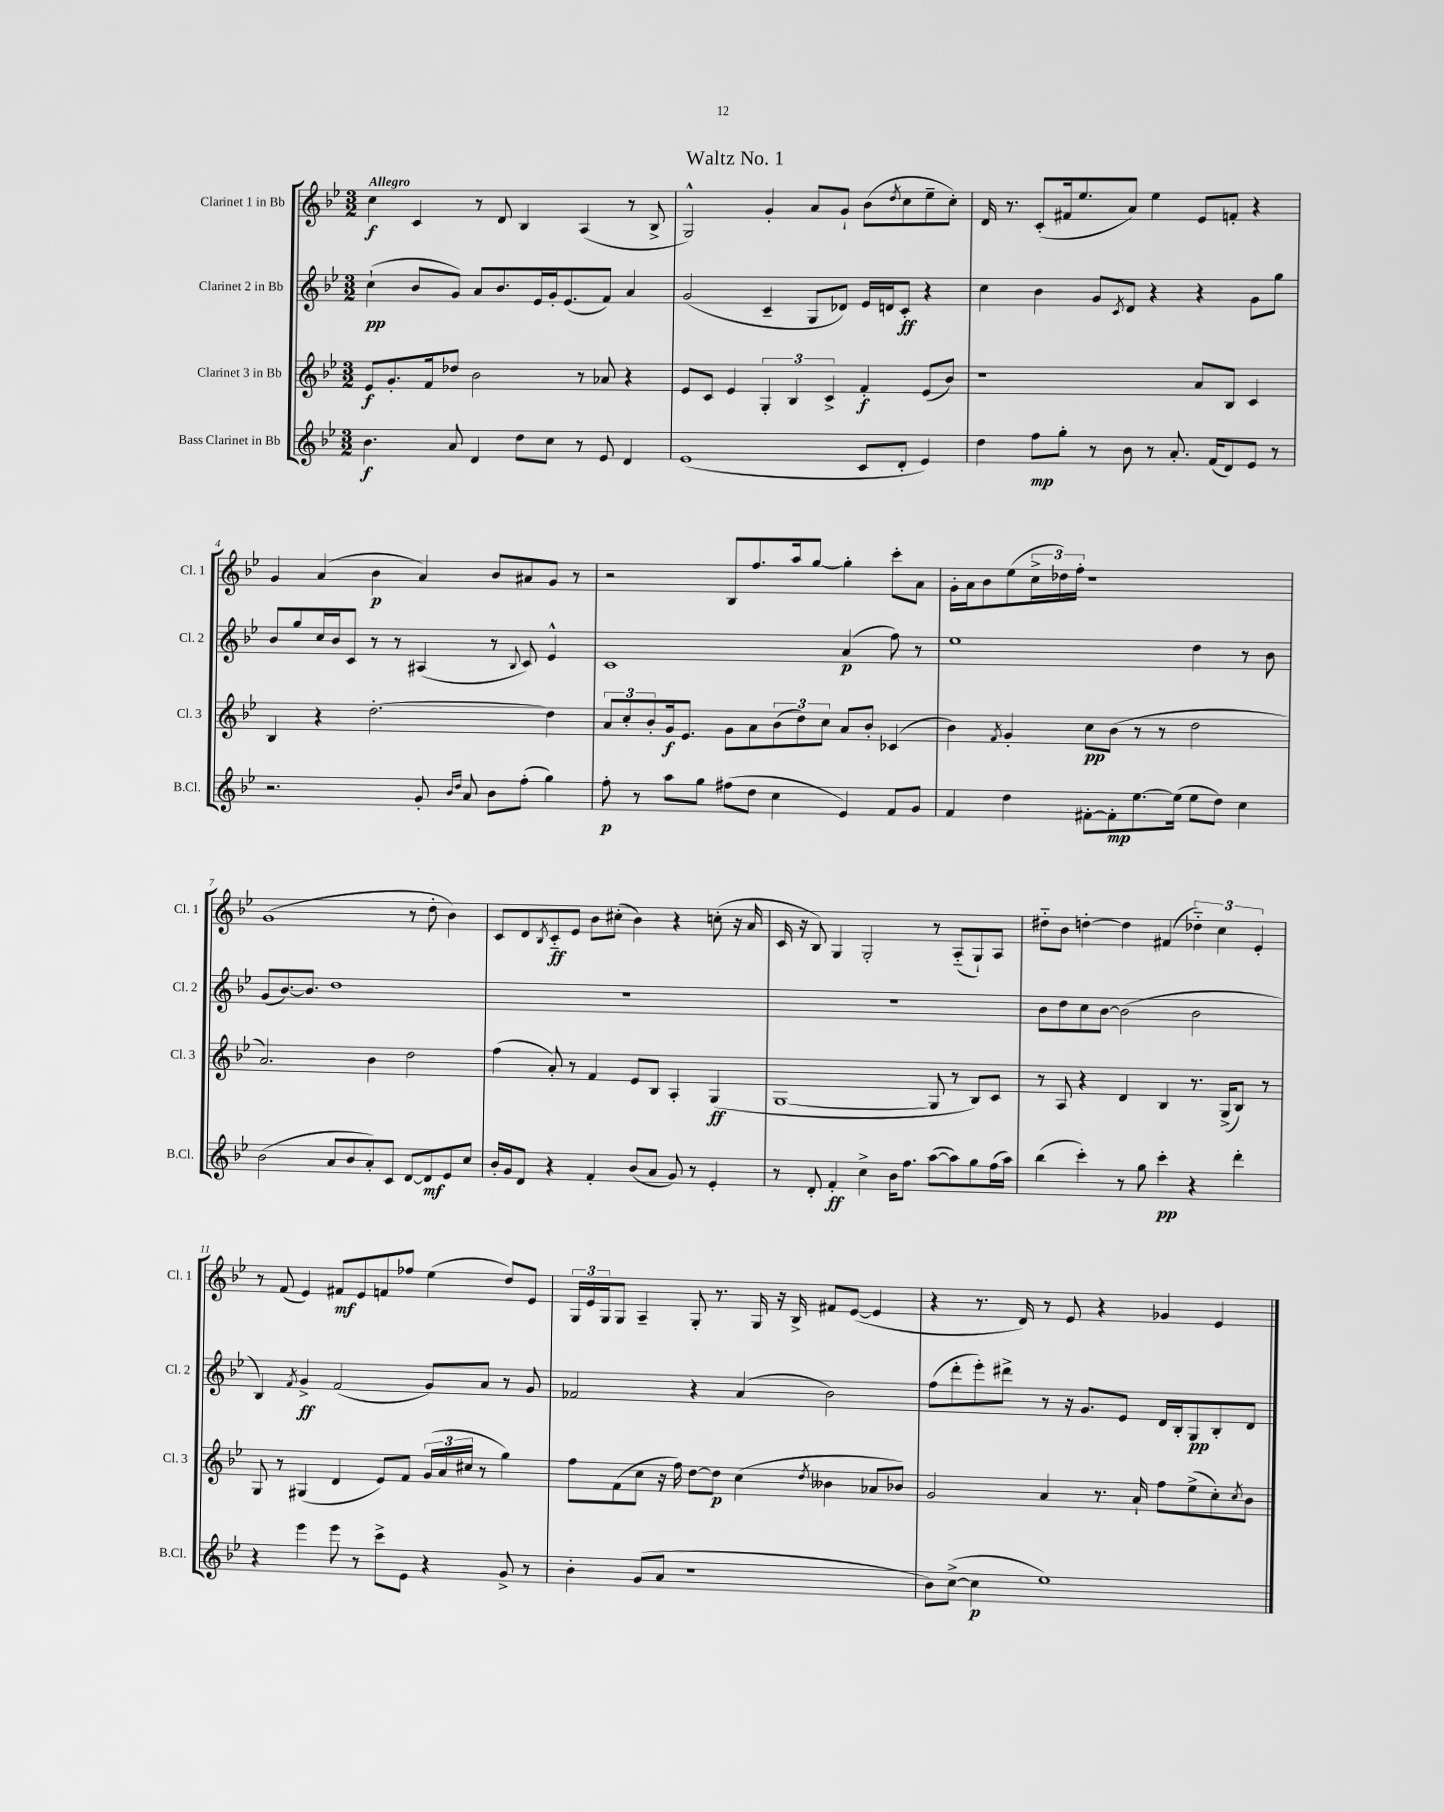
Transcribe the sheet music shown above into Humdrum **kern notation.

**kern	**dynam	**kern	**dynam	**kern	**dynam	**kern	**dynam
*part4	*part4	*part3	*part3	*part2	*part2	*part1	*part1
*staff4	*staff4	*staff3	*staff3	*staff2	*staff2	*staff1	*staff1
*I"Bass Clarinet in Bb	*	*I"Clarinet 3 in Bb	*	*I"Clarinet 2 in Bb	*	*I"Clarinet 1 in Bb	*
*I'B.Cl.	*	*I'Cl. 3	*	*I'Cl. 2	*	*I'Cl. 1	*
*clefG2	*	*clefG2	*	*clefG2	*	*clefG2	*
*k[b-e-]	*	*k[b-e-]	*	*k[b-e-]	*	*k[b-e-]	*
*M3/2	*	*M3/2	*	*M3/2	*	*M3/2	*
=1	=1	=1	=1	=1	=1	=1	=1
!	!	!	!	!	!	!LO:TX:a:B:t=Allegro	!
4.b-\	f	8e-/L	f	(4cc`\	pp	4cc\	f
.	.	8.g'/	.	.	.	.	.
.	.	.	.	8b-/L	.	4c/	.
.	.	16f/k	.	.	.	.	.
8a/	.	8dd-X/J	.	8g/J)	.	.	.
4d/	.	2b-\	.	8a/L	.	8r	.
.	.	.	.	8.b-/	.	8d/	.
8dd\L	.	.	.	.	.	4B-/	.
.	.	.	.	16e-/L	.	.	.
8cc\J	.	.	.	16g'/J	.	.	.
.	.	.	.	(8.e-/	.	.	.
8r	.	8r	.	.	.	(4A/	.
8e-/	.	8a-X/	.	8f/J)	.	.	.
4d/	.	4r	.	4a/	.	8r	.
.	.	.	.	.	.	8B-^/	.
=2	=2	=2	=2	=2	=2	=2	=2
(1e-	.	8e-/L	.	(2g/	.	2G^^/)	.
.	.	8c/J	.	.	.	.	.
.	.	4e-/	.	.	.	.	.
.	.	6G'/	.	4c~/	.	4g'/	.
.	.	6B-/	.	.	.	.	.
.	.	.	.	8G/L	.	8a/L	.
.	.	6c^/	.	.	.	.	.
.	.	.	.	8d-X/J)	.	8g`/J	.
8c/L	.	4f'/	f	16e-/LL	.	(8b-\L	.
.	.	.	.	16dn/J	.	.	.
.	.	.	.	.	.	8qdd/	.
8d'/J	.	.	.	8c'/J	ff	8cc\	.
4e-/)	.	(8e-/L	.	4r	.	8ee-~\	.
.	.	8b-/J)	.	.	.	8cc'\J)	.
=3	=3	=3	=3	=3	=3	=3	=3
4dd\	.	1r	.	4cc\	.	16d/	.
.	.	.	.	.	.	8.r	.
8ff\L	mp	.	.	4b-\	.	(8c'/L	.
8gg'\J	.	.	.	.	.	16f#X/k	.
.	.	.	.	.	.	8.ee-/	.
8r	.	.	.	8g/L	.	.	.
.	.	.	.	8qc/	.	.	.
8b-\	.	.	.	8d/J	.	8a/J)	.
8r	.	.	.	4r	.	4ee-\	.
8.a'/	.	.	.	.	.	.	.
.	.	8a/L	.	4r	.	8e-/L	.
(16f/KL	.	.	.	.	.	.	.
8d/)	.	8B-/J	.	.	.	8fn'/J	.
8e-/J	.	4c/	.	8g\L	.	4r	.
8r	.	.	.	8gg\J	.	.	.
!!LO:LB:g=z
=4	=4	=4	=4	=4	=4	=4	=4
2.r	.	4B-/	.	8b-/L	.	4g/	.
.	.	.	.	8gg/	.	.	.
.	.	4r	.	16cc/L	.	(4a/	.
.	.	.	.	16b-/J	.	.	.
.	.	.	.	8c/J	.	.	.
.	.	[2.dd'\	.	8r	.	4b-\	p
.	.	.	.	8r	.	.	.
8g'/	.	.	.	(4A#X/	.	4a/)	.
16qqb-/LL	.	.	.	.	.	.	.
16qqdd/JJ	.	.	.	.	.	.	.
8a/	.	.	.	.	.	.	.
8b-\L	.	.	.	8r	.	8b-/L	.
.	.	.	.	8qqB-/	.	.	.
(8ff'\J	.	.	.	8c/)	.	8a#X/	.
4gg\)	.	4dd\]	.	4e-^^/	.	8g/J	.
.	.	.	.	.	.	8r	.
=5	=5	=5	=5	=5	=5	=5	=5
8ff'\	p	12a/L	.	1c	.	2r	.
.	.	12cc'/	.	.	.	.	.
8r	.	.	.	.	.	.	.
.	.	12b-'/	.	.	.	.	.
8aa\L	.	16g/k	f	.	.	.	.
.	.	8.e-/J	.	.	.	.	.
8gg\J	.	.	.	.	.	.	.
(8ff#X\L	.	8g\L	.	.	.	8B-/L	.
8dd\J	.	8a\	.	.	.	8.ff/	.
4cc\	.	(12b-\	.	.	.	.	.
.	.	.	.	.	.	16aa/k	.
.	.	12dd\)	.	.	.	.	.
.	.	.	.	.	.	[8gg/J	.
.	.	12cc\J	.	.	.	.	.
4e-/)	.	8a/L	.	(4a/	p	4gg'\]	.
.	.	8b-'/J	.	.	.	.	.
8f/L	.	(4c-X/	.	8ff\)	.	8ccc'\L	.
8g/J	.	.	.	8r	.	8a\J	.
=6	=6	=6	=6	=6	=6	=6	=6
4f/	.	4b-\)	.	1ee-	.	16g'\LL	.
.	.	.	.	.	.	16a\J	.
.	.	.	.	.	.	8b-\	.
.	.	8qf/	.	.	.	.	.
4dd\	.	4g'/	.	.	.	(8ee-\	.
.	.	.	.	.	.	24cc^\L	.
.	.	.	.	.	.	24dd-X\)	.
.	.	.	.	.	.	24ff'\JJ	.
[8f#X'\L	.	8cc\L	pp	.	.	1r	.
8f#'\]	mp	(8b-\J	.	.	.	.	.
[8.ee-\	.	8r	.	.	.	.	.
.	.	8r	.	.	.	.	.
(16ee-\Jk]	.	.	.	.	.	.	.
8ee-\L	.	2dd\	.	4dd\	.	.	.
8dd\J)	.	.	.	.	.	.	.
4cc\	.	.	.	8r	.	.	.
.	.	.	.	8b-\	.	.	.
!!LO:LB:g=z
=7	=7	=7	=7	=7	=7	=7	=7
(2b-\	.	2.a/)	.	(8g/L	.	(1g	.
.	.	.	.	[8.b-/)	.	.	.
.	.	.	.	8.b-/J]	.	.	.
8a/L	.	.	.	1dd	.	.	.
8b-/	.	.	.	.	.	.	.
8a'/)	.	4b-\	.	.	.	.	.
8c/J	.	.	.	.	.	.	.
[8d/L	.	2dd\	.	.	.	8r	.
8d/]	mf	.	.	.	.	8dd'\	.
8e-/	.	.	.	.	.	4b-\)	.
8cc/J	.	.	.	.	.	.	.
=8	=8	=8	=8	=8	=8	=8	=8
16b-'/LL	.	(4ff\	.	1.r	.	8c/L	.
16g/J	.	.	.	.	.	.	.
8d/J	.	.	.	.	.	8d/	.
.	.	.	.	.	.	8qB-/	.
4r	.	8a'/)	.	.	.	8c/	ff
.	.	8r	.	.	.	8e-/J	.
4f'/	.	4f/	.	.	.	8b-\L	.
.	.	.	.	.	.	(8cc#X'\J	.
(8b-/L	.	8e-/L	.	.	.	4b-\)	.
8a/J	.	8B-/J	.	.	.	.	.
8g/)	.	4A'/	.	.	.	4r	.
8r	.	.	.	.	.	.	.
4e-'/	.	(4G/	ff	.	.	(8ccn'\	.
.	.	.	.	.	.	16r	.
.	.	.	.	.	.	16a/	.
=9	=9	=9	=9	=9	=9	=9	=9
8r	.	[1G	.	1.r	.	16c/	.
.	.	.	.	.	.	16r	.
8d'/	.	.	.	.	.	8B-/)	.
4f'/	ff	.	.	.	.	4G/	.
4cc^\	.	.	.	.	.	2G'/	.
16b-\KL	.	.	.	.	.	.	.
8.ff\J	.	.	.	.	.	.	.
([8aa\L	.	8G/]	.	.	.	8r	.
8aa\])	.	8r	.	.	.	(8A/L	.
8gg\	.	8B-/L)	.	.	.	8G`/)	.
(16ff\L	.	8c/J	.	.	.	8A/J	.
16aa\JJ)	.	.	.	.	.	.	.
=10	=10	=10	=10	=10	=10	=10	=10
(4bb-\	.	8r	.	8b-\L	.	8dd#X\L	.
.	.	8A/	.	8dd\	.	8b-\J	.
4ccc'\)	.	4r	.	8cc\	.	[4ddn'\	.
.	.	.	.	[8b-\J	.	.	.
8r	.	4d/	.	(2b-\]	.	4dd\]	.
8gg\	.	.	.	.	.	.	.
4ccc'\	pp	4B-/	.	.	.	(4f#X/	.
4r	.	8.r	.	2b-\	.	6dd-X\)	.
.	.	.	.	.	.	6cc\	.
.	.	(16G^/KL	.	.	.	.	.
4ddd'\	.	8B-/J)	.	.	.	.	.
.	.	.	.	.	.	6e-'/	.
.	.	8r	.	.	.	.	.
!!LO:LB:g=z
=11	=11	=11	=11	=11	=11	=11	=11
4r	.	8G/	.	4B-/)	.	8r	.
.	.	8r	.	.	.	(8f/	.
.	.	.	.	8qf/	.	.	.
4eee-\	.	(4G#X/	.	4g^/	ff	4e-/)	.
8eee-\	.	4d/	.	(2f/	.	8f#X/L	mf
8r	.	.	.	.	.	8e-/	.
8ccc^\L	.	8e-/L)	.	.	.	8fn/	.
8e-\J	.	8f/J	.	.	.	8ff-X/J	.
4r	.	(24g/LL	.	8g/L)	.	(4ee-\	.
.	.	24a/	.	.	.	.	.
.	.	24cc#X/JJ	.	.	.	.	.
.	.	8r	.	8a/J	.	.	.
8g^/	.	4gg\)	.	8r	.	8dd/L)	.
8r	.	.	.	8g/	.	8e-/J	.
=12	=12	=12	=12	=12	=12	=12	=12
4b-'\	.	8ff\L	.	2f-X/	.	24G/LL	.
.	.	.	.	.	.	24e-/	.
.	.	.	.	.	.	24G/J	.
.	.	(8f\	.	.	.	8G/J	.
(8g/L	.	8cc\J	.	.	.	4A~/	.
8a/J	.	16r	.	.	.	.	.
.	.	16ff\)	.	.	.	.	.
1r	.	[8dd\L	.	4r	.	8G'/	.
.	.	8dd\J]	p	.	.	8.r	.
.	.	(4cc\	.	(4a/	.	.	.
.	.	.	.	.	.	16G/	.
.	.	.	.	.	.	16r	.
.	.	.	.	.	.	16B-^/	.
.	.	8qdd/	.	.	.	.	.
.	.	4b--X\	.	2b-\)	.	8f#X/L	.
.	.	.	.	.	.	([8e-/J	.
.	.	8a-X/L	.	.	.	4e-/]	.
.	.	8b-X/J)	.	.	.	.	.
=13	=13	=13	=13	=13	=13	=13	=13
8b-\L)	.	2g/	.	(8ff\L	.	4r	.
([8cc^\J	.	.	.	8ddd'\	.	.	.
4cc\]	p	.	.	8eee-'\)	.	8.r	.
.	.	.	.	8ddd#X^\J	.	.	.
.	.	.	.	.	.	16d/)	.
1ee-)	.	4a/	.	8r	.	8r	.
.	.	.	.	16r	.	8e-/	.
.	.	.	.	8.g/L	.	.	.
.	.	8.r	.	.	.	4r	.
.	.	.	.	8e-/J	.	.	.
.	.	16a`/	.	.	.	.	.
.	.	8ff\L	.	16d/LL	.	4g-X/	.
.	.	.	.	16B-'/J	.	.	.
.	.	(8ee-^\	.	8G/	pp	.	.
.	.	8cc'\)	.	8B-'/	.	4e-/	.
.	.	8qcc/	.	.	.	.	.
.	.	8b-\J	.	8d/J	.	.	.
==	==	==	==	==	==	==	==
*-	*-	*-	*-	*-	*-	*-	*-
